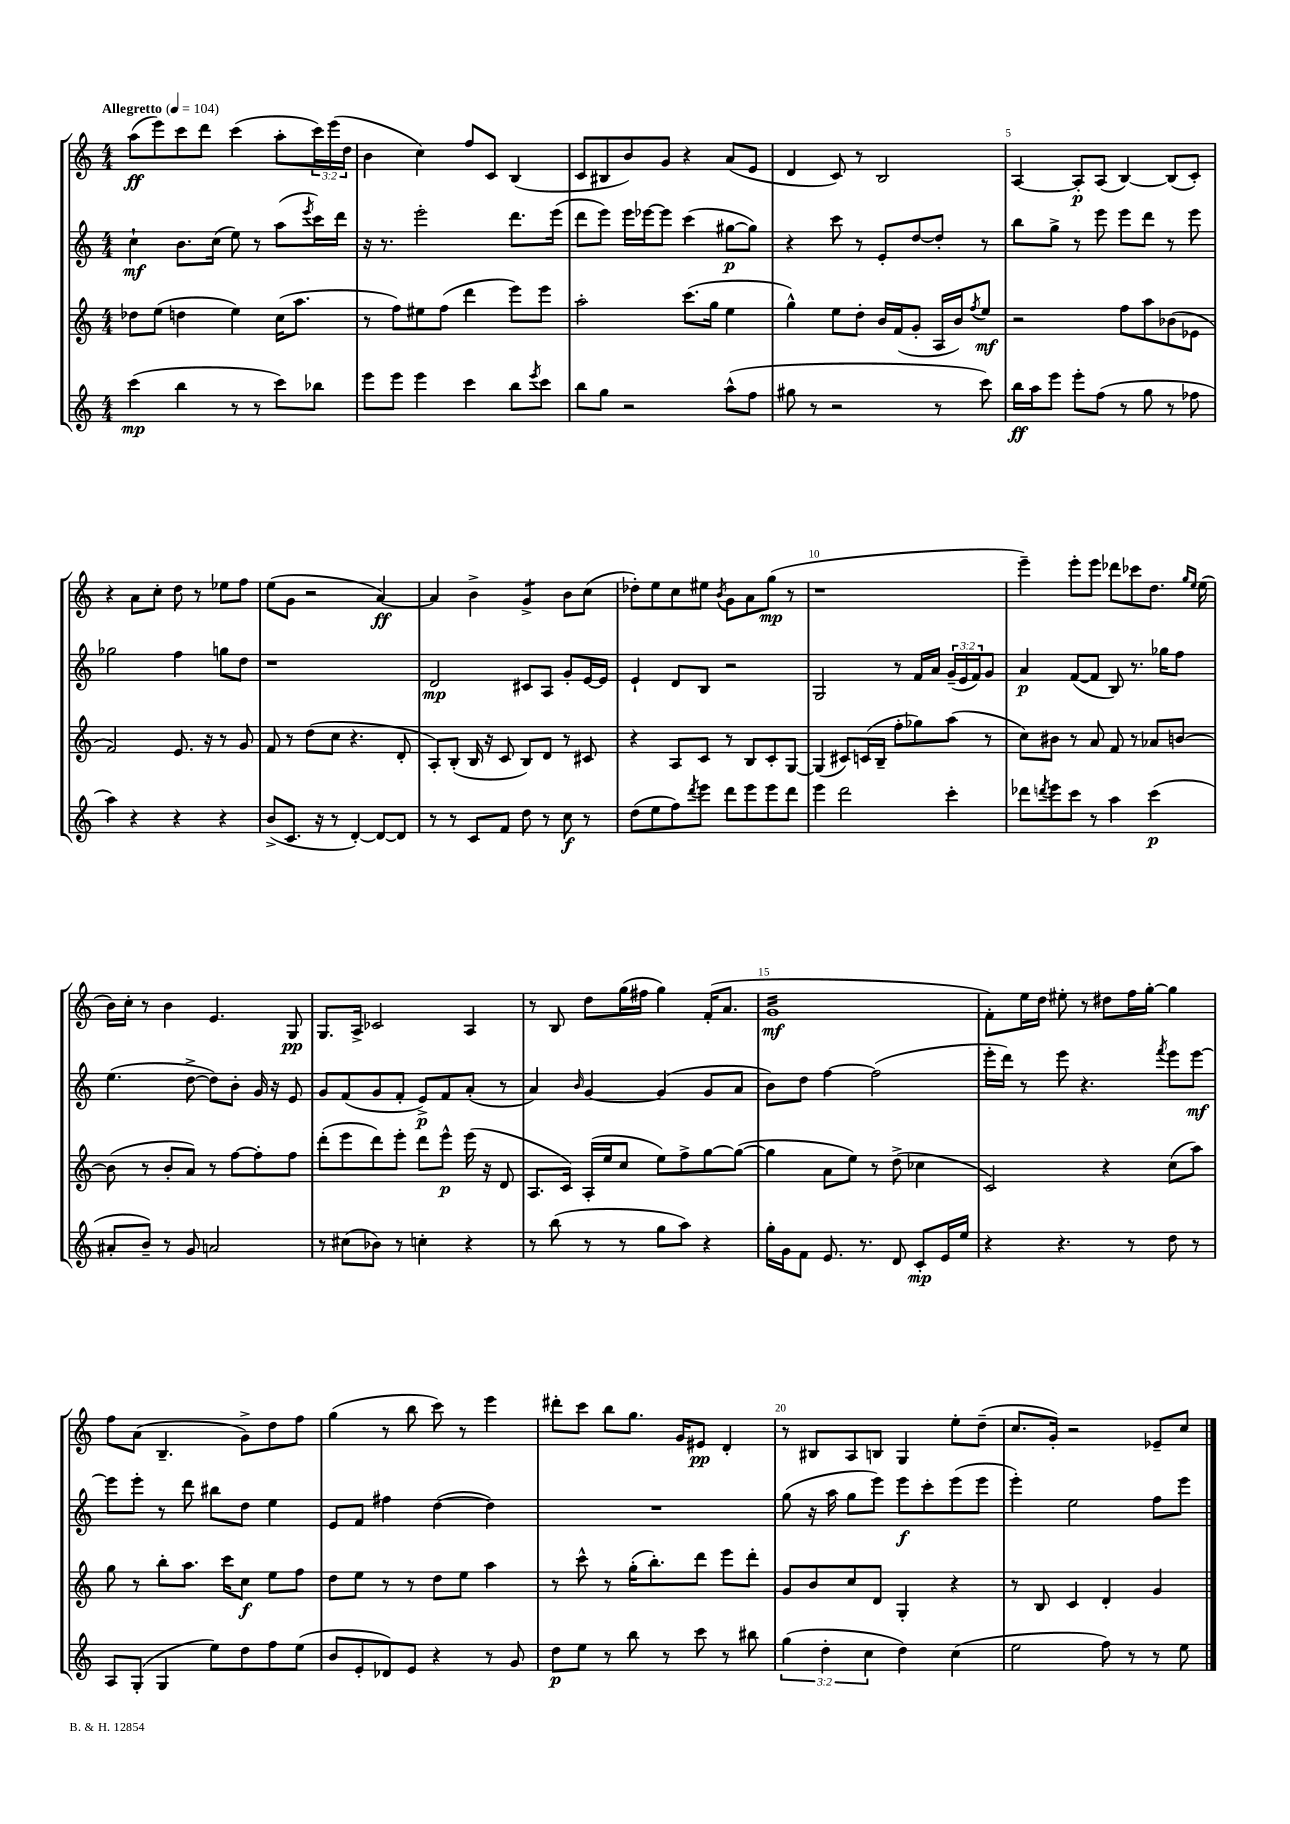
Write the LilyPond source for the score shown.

<<
\new StaffGroup <<
\new Staff = "s0" {
    \clef treble \key c \major \numericTimeSignature \time 4/4 \override Staff.TupletNumber.text = #tuplet-number::calc-fraction-text \tempo "Allegretto" 4 = 104
    a''8\ff( e'''8) c'''8 d'''8 c'''4( a''8-. \tuplet 3/2 { c'''16) e'''16( d''16 } |
    b'4 c''4) f''8 c'8 b4( |
    c'8 bis8 b'8) g'8 r4 a'8( e'8 |
    d'4 c'8) r8 b2 |
    a4~ a8-.\p a8( b4~) b8( c'8-.) |
    r4 a'8 c''8-. d''8 r8 ees''8 f''8 |
    e''8( g'8 r2 a'4~\ff) |
    a'4 b'4-> g'4:8-> b'8 c''8( |
    des''8-.) e''8 c''8 eis''8 \acciaccatura { b'8 } g'8 a'8 g''8\mp( r8 |
    r1 |
    e'''4--) e'''8-. e'''8 des'''8 ces'''8 d''8. \grace { g''16 e''16 } e''16( |
    b'16) c''16-. r8 b'4 e'4. g8\pp |
    g8. a16-> ces'2 a4 |
    r8 b8 d''8 g''16( fis''16 g''4) f'16-.( a'8. |
    g'1:16\mf |
    f'8-.) e''16 d''16 eis''8-. r8 dis''8 f''16 g''16~-. g''4 |
    f''8 a'8( b4.-- g'8->) d''8 f''8 |
    g''4( r8 b''8 c'''8) r8 e'''4 |
    dis'''8-. c'''8 b''8 g''8. g'16 eis'8\pp d'4-. |
    r8 bis8 a8 b8 g4 e''8-. d''8--( |
    c''8. g'16-.) r2 ees'8-- c''8 \bar "|." |
}
\new Staff = "s1" {
    \clef treble \key c \major \numericTimeSignature \time 4/4 \override Staff.TupletNumber.text = #tuplet-number::calc-fraction-text
    c''4-!\mf b'8. c''16( e''8) r8 a''8( \acciaccatura { e'''8 } c'''16) d'''16 |
    r16 r8. e'''2-. d'''8. e'''16( |
    d'''8 e'''8) e'''16 ees'''16~ ees'''8 c'''4( gis''8~\p gis''8) |
    r4 c'''8 r8 e'8-. d''8~ d''8-. r8 |
    b''8 g''8-> r8 e'''8 e'''8 d'''8 r8 e'''8 |
    ges''2 f''4 g''8 d''8 |
    r1 |
    d'2\mp cis'8 a8 g'8-. e'16~ e'16 |
    e'4-! d'8 b8 r2 |
    g2 r8 f'16 a'16 \tuplet 3/2 { g'16--( e'16 f'16) } g'8 |
    a'4\p f'8~( f'8 b8) r8. ges''16 f''8 |
    e''4.( d''8~-> d''8) b'8-. g'16 r16 e'8 |
    g'8 f'8( g'8 f'8-. e'8->\p) f'8 a'8-.( r8 |
    a'4) \grace { b'16 } g'4~ g'4( g'8 a'8 |
    b'8) d''8 f''4~ f''2( |
    e'''16-. d'''16) r8 e'''8 r4. \acciaccatura { f'''8 } e'''8 e'''8~\mf |
    e'''8 e'''8-. r8 d'''8 bis''8 d''8 e''4 |
    e'8 f'8 fis''4 d''4~( d''4) |
    R1 |
    g''8( r16 a''16 g''8 e'''8) e'''8\f c'''8-. e'''8( e'''8 |
    e'''4-.) e''2 f''8 e'''8 \bar "|." |
}
\new Staff = "s2" {
    \clef treble \key c \major \numericTimeSignature \time 4/4
    des''8 e''8( d''4 e''4) c''16( a''8. |
    r8 f''8) eis''8 f''8( d'''4 e'''8) e'''8 |
    a''2-. c'''8.( g''16 e''4 |
    g''4-^) e''8 d''8-. b'16 f'16( g'8-. a16 b'16) \acciaccatura { f''8 } e''8\mf |
    r2 f''8 a''8 bes'8( ees'8 |
    f'2) e'8. r16 r8 g'8 |
    f'8 r8 d''8( c''8 r4. d'8-. |
    a8-.) b8-.( b16 r16 c'8 b8) d'8 r8 cis'8 |
    r4 a8 c'8 r8 b8 c'8-. g8~ |
    g4( cis'8) c'16( b16-- f''8-. ges''8) a''8( r8 |
    c''8) bis'8 r8 a'8 f'8 r8 aes'8 b'8~ |
    b'8( r8 b'8-. a'8) r8 f''8~ f''8-. f''8 |
    d'''8-.( e'''8 d'''8) e'''8-. d'''8 e'''8-^\p e'''16( r16 d'8 |
    a8. c'16) a16-.( e''16 c''8 e''8) f''8-> g''8~ g''8~( |
    g''4 a'8 e''8) r8 d''8->( ces''4 |
    c'2) r4 c''8( a''8) |
    g''8 r8 b''8-. a''8. c'''16 c''8\f e''8 f''8 |
    d''8 e''8 r8 r8 d''8 e''8 a''4 |
    r8 c'''8-^ r8 g''16-.( b''8.-.) d'''8 e'''8 d'''8-. |
    g'8 b'8 c''8 d'8 g4-. r4 |
    r8 b8 c'4 d'4-. g'4 \bar "|." |
}
\new Staff = "s3" {
    \clef treble \key c \major \numericTimeSignature \time 4/4 \override Staff.TupletNumber.text = #tuplet-number::calc-fraction-text
    c'''4\mp( b''4 r8 r8 c'''8) bes''8 |
    e'''8 e'''8 e'''4 c'''4 b''8 \acciaccatura { e'''8 } c'''8 |
    b''8 g''8 r2 a''8-^( f''8 |
    gis''8 r8 r2 r8 c'''8) |
    b''16\ff a''16 e'''8 e'''8-. f''8( r8 g''8 r8 fes''8 |
    a''4) r4 r4 r4 |
    b'8->( c'8. r16 r8 d'4~-.) d'8~ d'8 |
    r8 r8 c'8 f'8 d''8 r8 c''8\f r8 |
    d''8( e''8 f''8) \acciaccatura { d'''8 } e'''8 d'''8 e'''8 e'''8 d'''8 |
    e'''4 d'''2 c'''4-. |
    des'''8 \acciaccatura { d'''8 } e'''8 c'''8 r8 a''4 c'''4\p( |
    ais'8-. b'8--) r8 g'8 a'2 |
    r8 cis''8( bes'8) r8 c''4-. r4 |
    r8 b''8( r8 r8 g''8 a''8) r4 |
    g''16-. g'16 f'8 e'8. r8. d'8 c'8-.\mp e'16 e''16 |
    r4 r4. r8 d''8 r8 |
    a8 g8-.( g4 e''8) d''8 f''8 e''8( |
    b'8 e'8-. des'8) e'8 r4 r8 g'8 |
    d''8\p e''8 r8 b''8 r8 c'''8 r8 bis''8 |
    \tuplet 3/2 { g''4( d''4-. c''4 } d''4) c''4( |
    e''2 f''8) r8 r8 e''8 \bar "|." |
}
>>
>>
\layout { \context { \Score \override BarNumber.break-visibility = ##(#f #t #t) barNumberVisibility = #(every-nth-bar-number-visible 5) } }
